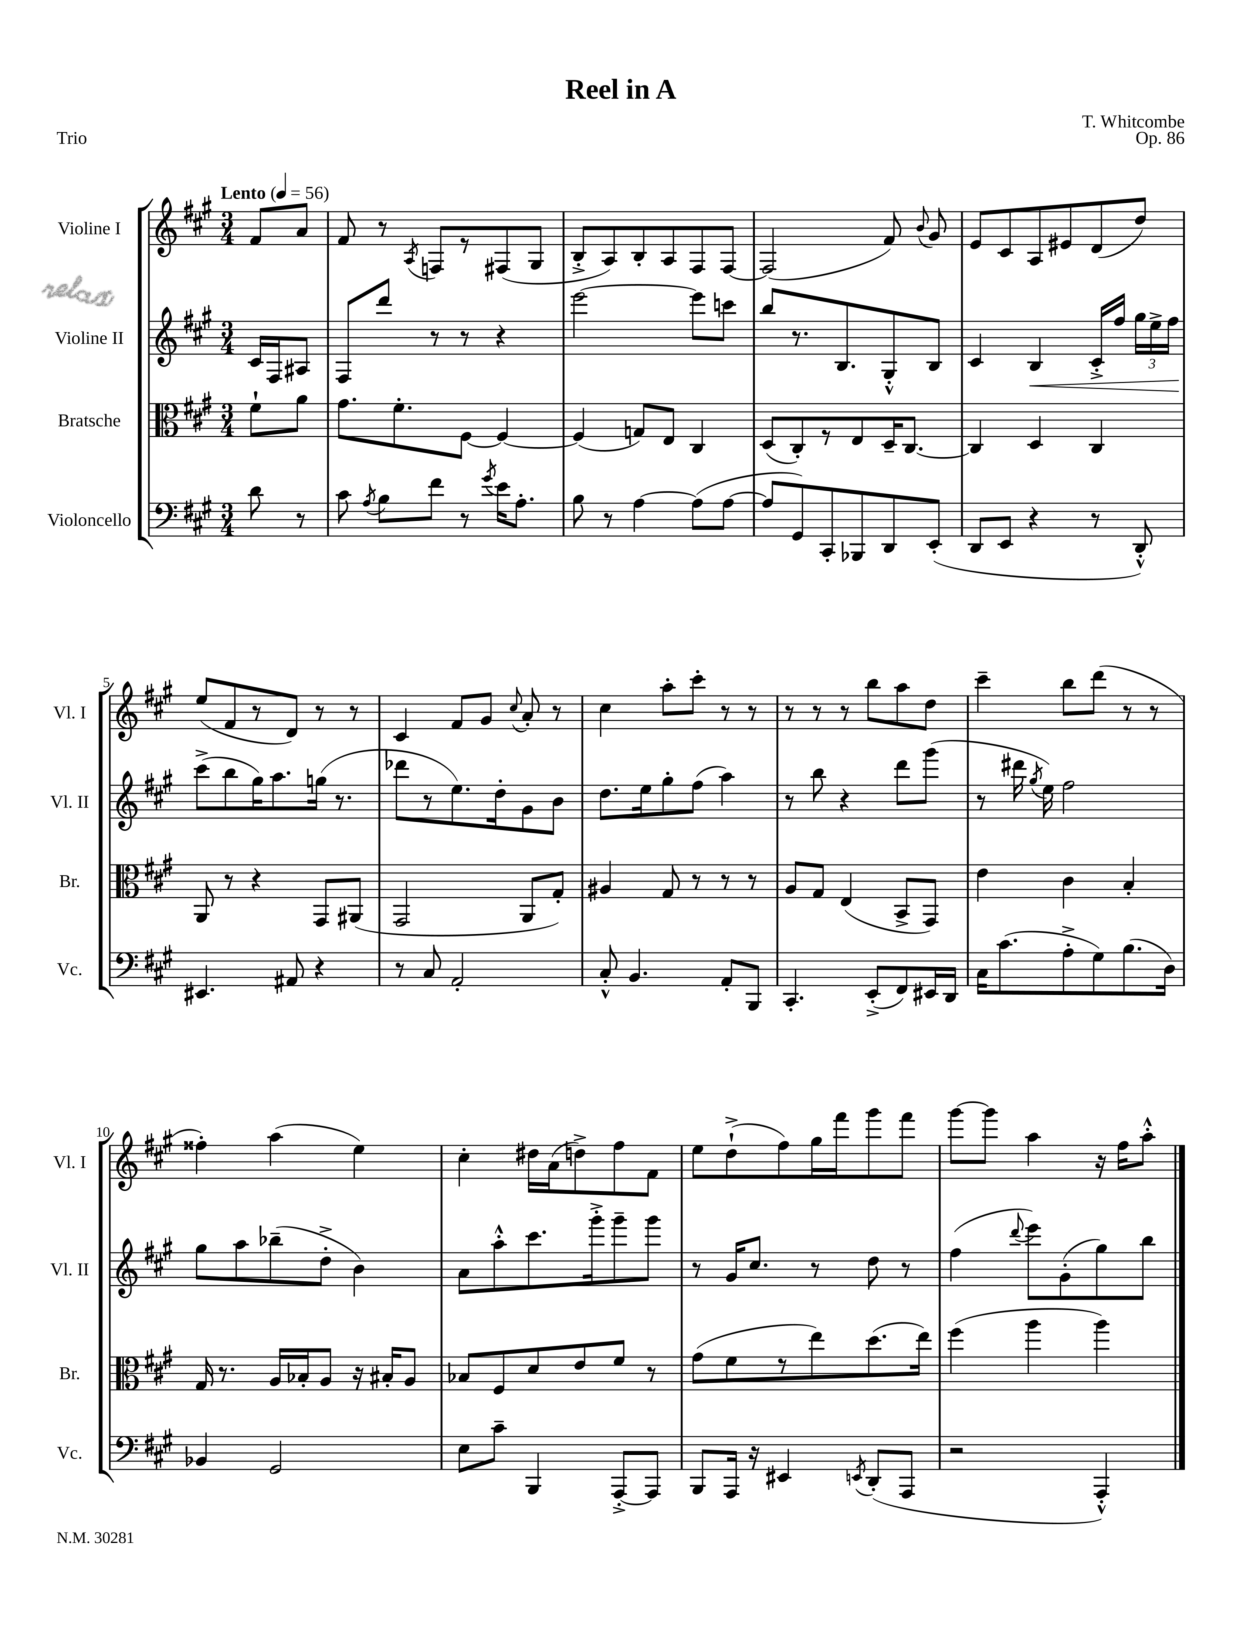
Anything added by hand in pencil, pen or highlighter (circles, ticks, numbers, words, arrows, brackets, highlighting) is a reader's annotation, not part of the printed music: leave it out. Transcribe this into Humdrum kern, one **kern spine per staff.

**kern	**kern	**kern	**kern
*staff4	*staff3	*staff2	*staff1
*clefF4	*clefC3	*clefG2	*clefG2
*k[f#c#g#]	*k[f#c#g#]	*k[f#c#g#]	*k[f#c#g#]
*M3/4	*M3/4	*M3/4	*M3/4
*MM56	*MM56	*MM56	*MM56
8d\	8f#`\L	16c#/LL	8f#/L
.	.	16F#/J	.
8r	8a\J	8A#/J	8a/J
=	=	=	=
8c#\	8.g#\L	8F#/L	8f#/
8qA/	.	.	.
8B\L	.	8ddd/J	8r
.	8.f#'\	.	.
.	.	.	8qA/
8f#\J	.	8r	8F/L
8r	[8F#\J	8r	8r
8qg#/	.	.	.
16e\LK	4F#/_	4r	(8F#/
8.A'\J	.	.	.
.	.	.	8G#/J
=	=	=	=
8B\	(4F#/]	[2eee\	8B'^/L
8r	.	.	8A/)
[4A\	8G/L)	.	8B'/
.	8E/J	.	8A/
(8A\]L	4C#/	8eee\]L	8F#/
[8A\J	.	8ccc\J	[8F#/J
=	=	=	=
8A/]L	(8D/L	8bb/L	(2F#/]
8GG#/)	8C#'/)	8.r	.
8CC#'/	8r	.	.
.	.	8.B/	.
8BBB-/	8E/	.	.
8DD/	16D~/K	8G#'^^/	8f#/)
.	[8.C#/J	.	.
.	.	.	8qqb/
(8EE'/J	.	8B/J	8g#/
=	=	=	=
8DD/L	4C#/]	4c#/	8e/L
8EE/J	.	.	8c#/
4r	4D/	4B/	8A/
.	.	.	8e#/
8r	4C#/	16c#'^/LL	(8d/
.	.	16ff#/JJ	.
8DD'^^/)	.	24gg#\LL	8dd/J)
.	.	24ee^\	.
.	.	24ff#\JJ	.
=	=	=	=
4.EE#/	8AA/	(8ccc#^\L	(8ee/L
.	8r	8bb\	8f#/
.	4r	16gg#\K)	8r
.	.	8.aa\	.
8AA#/	.	.	8d/J)
4r	8GG#/L	(16gg\Jk	8r
.	.	8.r	.
.	(8AA#/J	.	8r
=	=	=	=
8r	2GG#/	8ddd-\L	4c#/
8C#/	.	8r	.
2AA'/	.	8.ee\)	8f#/L
.	.	.	8g#/J
.	.	16dd'\k	.
.	.	.	8qqcc#/
.	8AA/L	8g#\	8a'/
.	8G#'/J)	8b\J	8r
=	=	=	=
8C#'^^/	4A#/	8.dd\L	4cc#\
4.BB/	.	.	.
.	.	16ee\k	.
.	8G#/	8gg#'\	8aa'\L
.	8r	(8ff#\J	8ccc#'\J
8AA'/L	8r	4aa\)	8r
8BBB/J	8r	.	8r
=	=	=	=
4.CC#'/	8A/L	8r	8r
.	8G#/J	8bb\	8r
.	(4E/	4r	8r
(8EE'^/L	.	.	8bb\L
8FF#/)	8BB^/L	8ddd\L	8aa\
16EE#/L	8GG#/J)	(8ggg#\J	8dd\J
16DD/JJ	.	.	.
=	=	=	=
16C#\LK	4e\	8r	4ccc#~\
(8.c#\	.	.	.
.	.	16ddd#\	.
.	.	8qgg#/	.
.	.	16ee\)	.
8A'^\	4c#\	2ff#\	8bb\L
8G#\)	.	.	(8ddd\J
(8.B\	4B'/	.	8r
.	.	.	8r
16D\Jk)	.	.	.
=	=	=	=
4BB-/	16G#/	8gg#\L	4ff##'\)
.	8.r	.	.
.	.	8aa\	.
2GG#/	16A/LL	(8bb-~\	(4aa\
.	16B-'/J	.	.
.	8A/J	8dd'^\J	.
.	16r	4b\)	4ee\)
.	16B#'/LK	.	.
.	8A/J	.	.
=	=	=	=
8E\L	8B-/L	8a\L	4cc#'\
8c#~\J	8F#/	8aa'^^\	.
4BBB/	8d/	8.ccc#\	16dd#\LL
.	.	.	(16a\J
.	8e/	.	8dd^\)
.	.	16ggg#'^\k	.
[8AAA'^/L	8f#/J	8ggg#~\	8ff#\
8AAA/]J	8r	8ggg#\J	8f#\J
=	=	=	=
8BBB/L	(8g#\L	8r	8ee\L
16AAA/Jk	8f#\	16g#/LK	(8dd`^\
16r	.	8.cc#/J	.
4EE#/	8r	.	8ff#\)
.	8ee\)	8r	16gg#\L
.	.	.	16fff#\J
8qEE/	.	.	.
(8DD'/L	(8.dd\	8dd\	8ggg#\
8AAA/J	.	8r	8fff#\J
.	16ee\Jk)	.	.
=	=	=	=
2r	(4ff#\	(4ff#\	[8ggg#\L
.	.	.	8ggg#\]J
.	.	8qqddd/	.
.	4aa\	8eee\L)	4aa\
.	.	(8g#'\	.
4AAA'^^/)	4aa\)	8gg#\)	16r
.	.	.	16ff#\LK
.	.	8bb\J	8aa'^^\J
==	==	==	==
*-	*-	*-	*-
